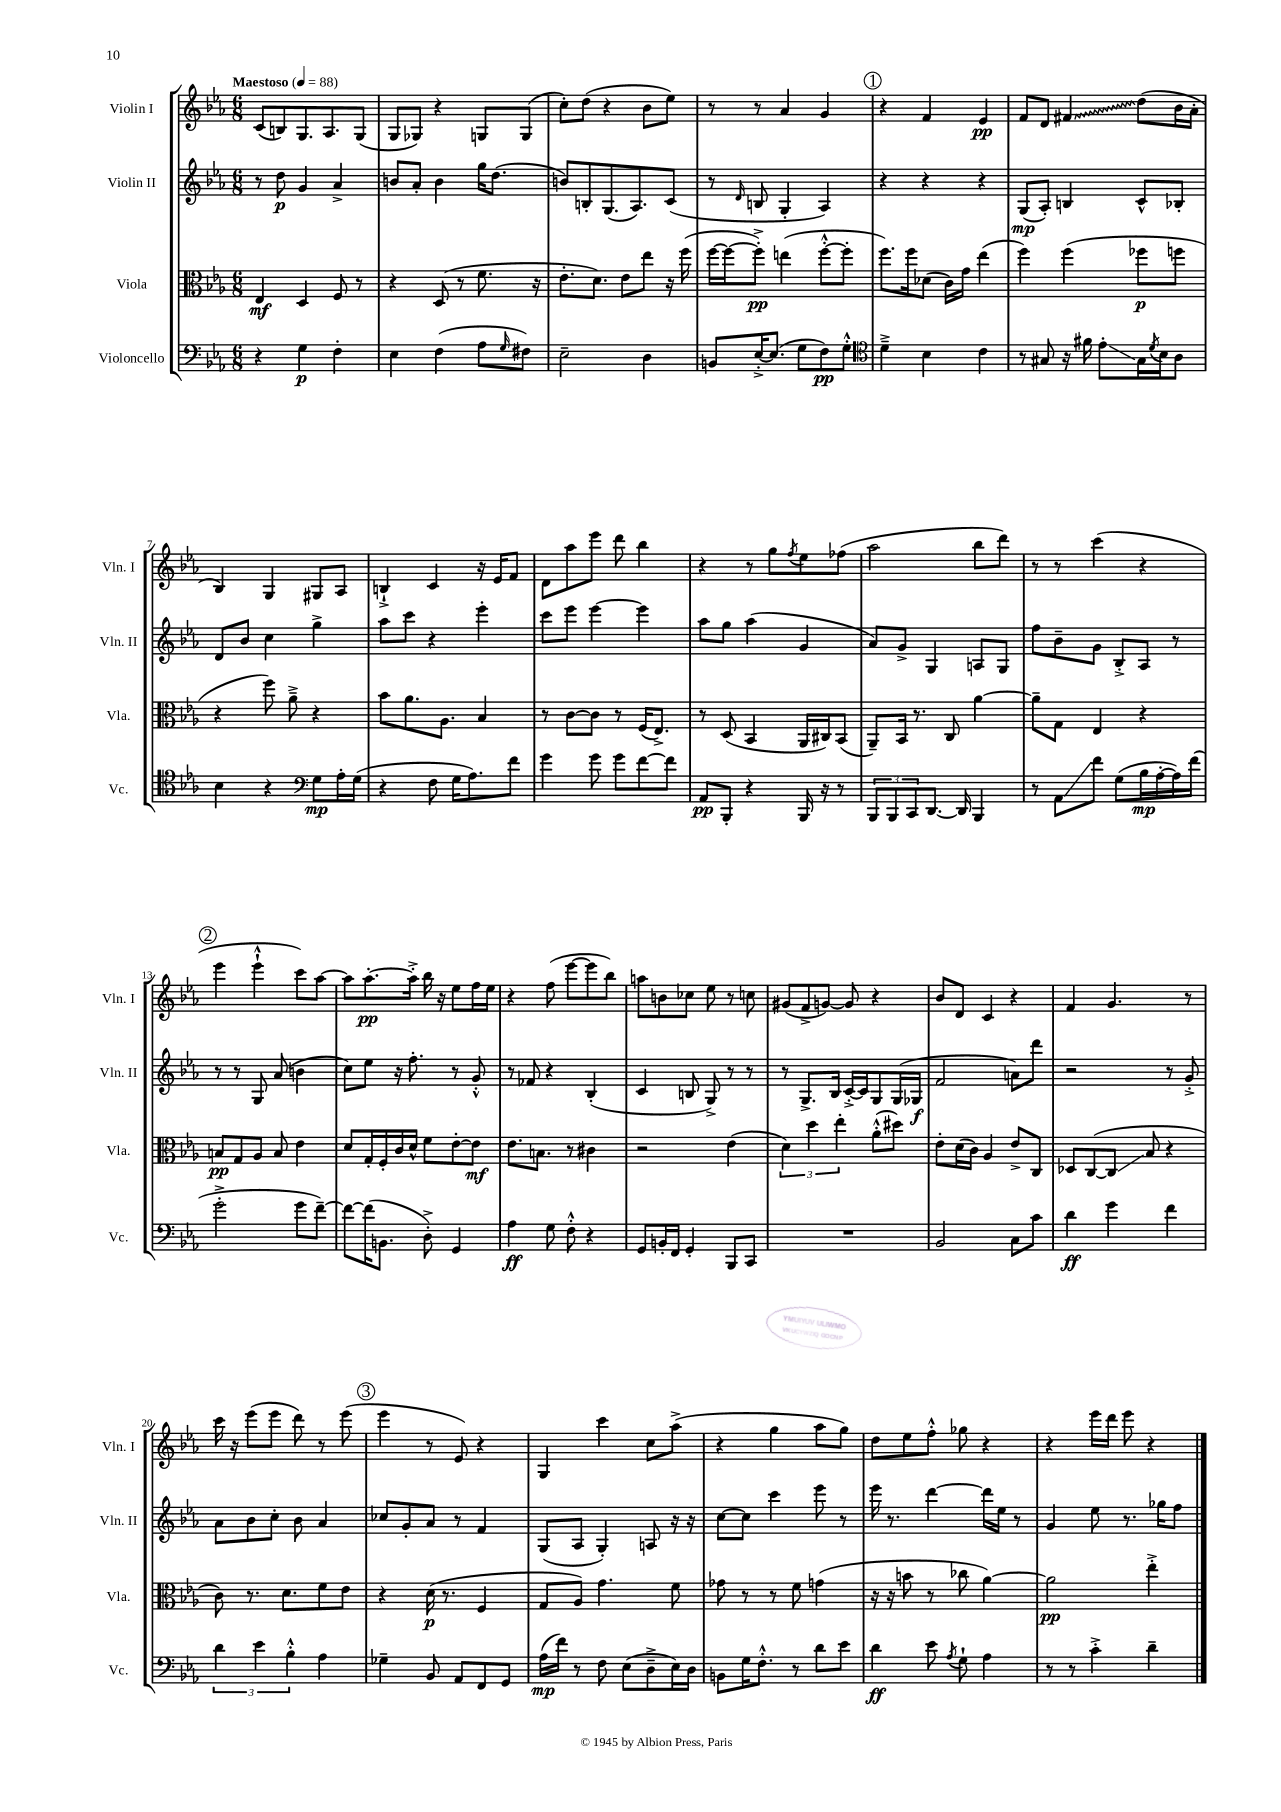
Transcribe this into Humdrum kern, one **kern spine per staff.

**kern	**kern	**kern	**kern
*staff4	*staff3	*staff2	*staff1
*clefF4	*clefC3	*clefG2	*clefG2
*k[b-e-a-]	*k[b-e-a-]	*k[b-e-a-]	*k[b-e-a-]
*M6/8	*M6/8	*M6/8	*M6/8
*MM88	*MM88	*MM88	*MM88
4r	4E-	8r	(8c
.	.	8dd	8B)
4G	4D	4g	8.G
.	.	.	8.A-
4F'	8F	4a-^	.
.	8r	.	(8G
=	=	=	=
4E-	4r	8b	8G
.	.	8a-'	8G-)
(4F	(8D	4b	4r
.	8r	.	.
8A-	8.f	16gg	8G
.	.	(8.dd	.
16qqG	.	.	.
8F#)	.	.	(8G
.	16r	.	.
=	=	=	=
2E-~	8.e-'	8b)	8cc')
.	.	8B'	(8dd
.	8.d)	.	.
.	.	(8.G	4r
.	8e-	.	.
.	.	8.A-)	.
4D	8ee-	.	8b-
.	16r	(8c	8ee-)
.	(16ff	.	.
=	=	=	=
8BB	[16ff	8r	8r
.	16ff_	.	.
.	.	16qqd	.
[16E-'^	8ff'^])	8B	8r
(8.E-]	.	.	.
.	(4ee	4G'	4a-
8G	.	.	.
8F)	[8ff'^^	4A-)	4g
8G'^^	8ff']	.	.
=	=	=	=
*clefC4	*	*	*
4d~^	8.ff)	4r	4r
.	16ff	.	.
4B-	(8d-	4r	4f
.	16c)	.	.
.	16g	.	.
4c	(4ee-	4r	4e-
=	=	=	=
8r	4ff)	(8G	8f
8G#	.	8A-')	8d
16r	(4ff	4B	4f#
16f#	.	.	.
8e-'	.	.	.
16G#	8ff-	8c^^	(8dd
8qd	.	.	.
16B-	.	.	.
8A-	8ff	8B-'	16b-
.	.	.	16a-'
=	=	=	=
4B-	4r	8d	4B-)
.	.	8b-	.
4r	8ff)	4cc	4G
.	8a-~^	.	.
*clefF4	*	*	*
8G	4r	4gg^	8G#
16A-'	.	.	8A-
(16G	.	.	.
=	=	=	=
4r	8b-	8aa-	4B`^
.	8.a-	8ccc	.
8F	.	4r	4c
.	8.A-	.	.
16G	.	.	.
8.A-)	.	.	.
.	4B-	4eee-'	16r
.	.	.	16e-
8f	.	.	8f
=	=	=	=
4g	8r	8ccc	8d
.	[8c	8eee-	8aa-
8g	8c]	[4eee-	8eee-
8g	8r	.	8ddd
[8f	(16F	4eee-]	4bb-
.	8.E-^)	.	.
8f]	.	.	.
=	=	=	=
8AA-	8r	8aa-	4r
8BBB-'	(8D	8gg	.
4r	4BB-	(4aa-	8r
.	.	.	8gg
.	.	.	8qff
16BBB-	16AA-	4g	8ee-
16r	16C#)	.	.
8r	(8BB-	.	(8ff-
=	=	=	=
12BBB-	8AA-~)	8a-)	2aa-
12BBB-	.	.	.
.	16BB-	8g^	.
12CC	.	.	.
.	8.r	.	.
[8.DD	.	4G	.
.	8C	.	.
16DD]	.	.	.
4BBB-	[4a-	8A	8bb-
.	.	8G	8ddd)
=	=	=	=
8r	8a-~]	8ff	8r
8AA-	8G	8b-~	8r
8f	4E-	8g	(4ccc
(8G	.	8B-'^	.
16B-	4r	8A-	4r
[16A-'	.	.	.
16A-])	.	8r	.
(16f	.	.	.
=	=	=	=
2g'^	8B	8r	4eee-
.	8G	8r	.
.	8A-	8G	4eee-`^^
.	8B	(8a-	.
8g	4e-	4b	8ccc)
[8f~)	.	.	[8aa-
=	=	=	=
8f_	8d	8cc)	8aa-]
(16f]	16G'	8ee-	[8.aa-'
8.BB	16F'	.	.
.	16c	16r	.
.	16d^^	8.ff'	16aa-'^]
8D'^)	8f	.	16bb-
.	.	.	16r
4GG	[8e-'	8r	8ee-
.	8e-]	8g'^^	16ff
.	.	.	16ee-
=	=	=	=
4A-	8.e-	8r	4r
.	.	8f-	.
.	8.B	.	.
8G	.	4r	(8ff
8F'^^	8r	.	[8eee-
4r	4c#	(4B-'	8eee-]
.	.	.	8bb-)
=	=	=	=
8GG	2r	4c	8aa
16BB'	.	.	8b
16FF	.	.	.
4GG'	.	8B	8cc-
.	.	8G^)	8ee-
8BBB-	(4e-	8r	8r
8CC	.	8r	8cc
=	=	=	=
2.r	6d)	8r	(8g#
.	.	8.G^	8f^
.	6dd	.	.
.	.	.	[8g)
.	.	16B-	.
.	6ee-'	.	.
.	.	[16c'^	8g]
.	.	16c]	.
.	(8a-'^^	8G	4r
.	8dd#)	(16G	.
.	.	16G-	.
=	=	=	=
2BB-	8e-'	2f	8b-
.	(16d	.	8d
.	16c)	.	.
.	4A-	.	4c
8C	8e-^	8a)	4r
8c	8C	8ddd	.
=	=	=	=
4d	8D-	2r	4f
.	([8C	.	.
4g	8C]	.	4.g
.	8B-	.	.
4f	4r	8r	.
.	.	8g'^	8r
=	=	=	=
6d	8c)	8a-	16ccc
.	.	.	16r
.	8.r	8b-	(8eee-
6e-	.	.	.
.	.	8cc'	8eee-
.	8.d	.	.
6B-'^^	.	.	.
.	.	8b-	8ddd)
4A-	8f	4a-	8r
.	8e-	.	(8eee-
=	=	=	=
4G-~	4r	8cc-	4eee-
.	.	8g'	.
8BB-	(16d	8a-	8r
.	8.r	.	.
8AA-	.	8r	8e-)
8FF	4F	4f	4r
8GG	.	.	.
=	=	=	=
(16A-	8G	(8G	4G
16f)	.	.	.
8r	8A-)	8A-	.
8F	4.g	4G')	4ccc
(8E-	.	.	.
8D~^	.	8A	8cc
16E-)	8f	16r	(8aa-^
16D	.	16r	.
=	=	=	=
8BB	8g-	[8cc	4r
16G	8r	8cc]	.
8.F'^^	.	.	.
.	8r	4ccc	4gg
8r	8f	.	.
8d	(4g	8eee-	8aa-
8e-	.	8r	8gg)
=	=	=	=
4d	16r	16eee-	8dd
.	16r	8.r	.
.	8b	.	8ee-
8e-	8r	[4ddd	8ff'^^
8qA-	.	.	.
8G`	8cc-	.	8gg-
4A-	[4a-)	16ddd]	4r
.	.	16ee-	.
.	.	8r	.
=	=	=	=
8r	2a-]	4g	4r
8r	.	.	.
4c'^	.	8ee-	16eee-
.	.	.	16ddd
.	.	8.r	8eee-
4d~	4ee-'^	.	4r
.	.	16gg-	.
.	.	8ff	.
==	==	==	==
*-	*-	*-	*-
